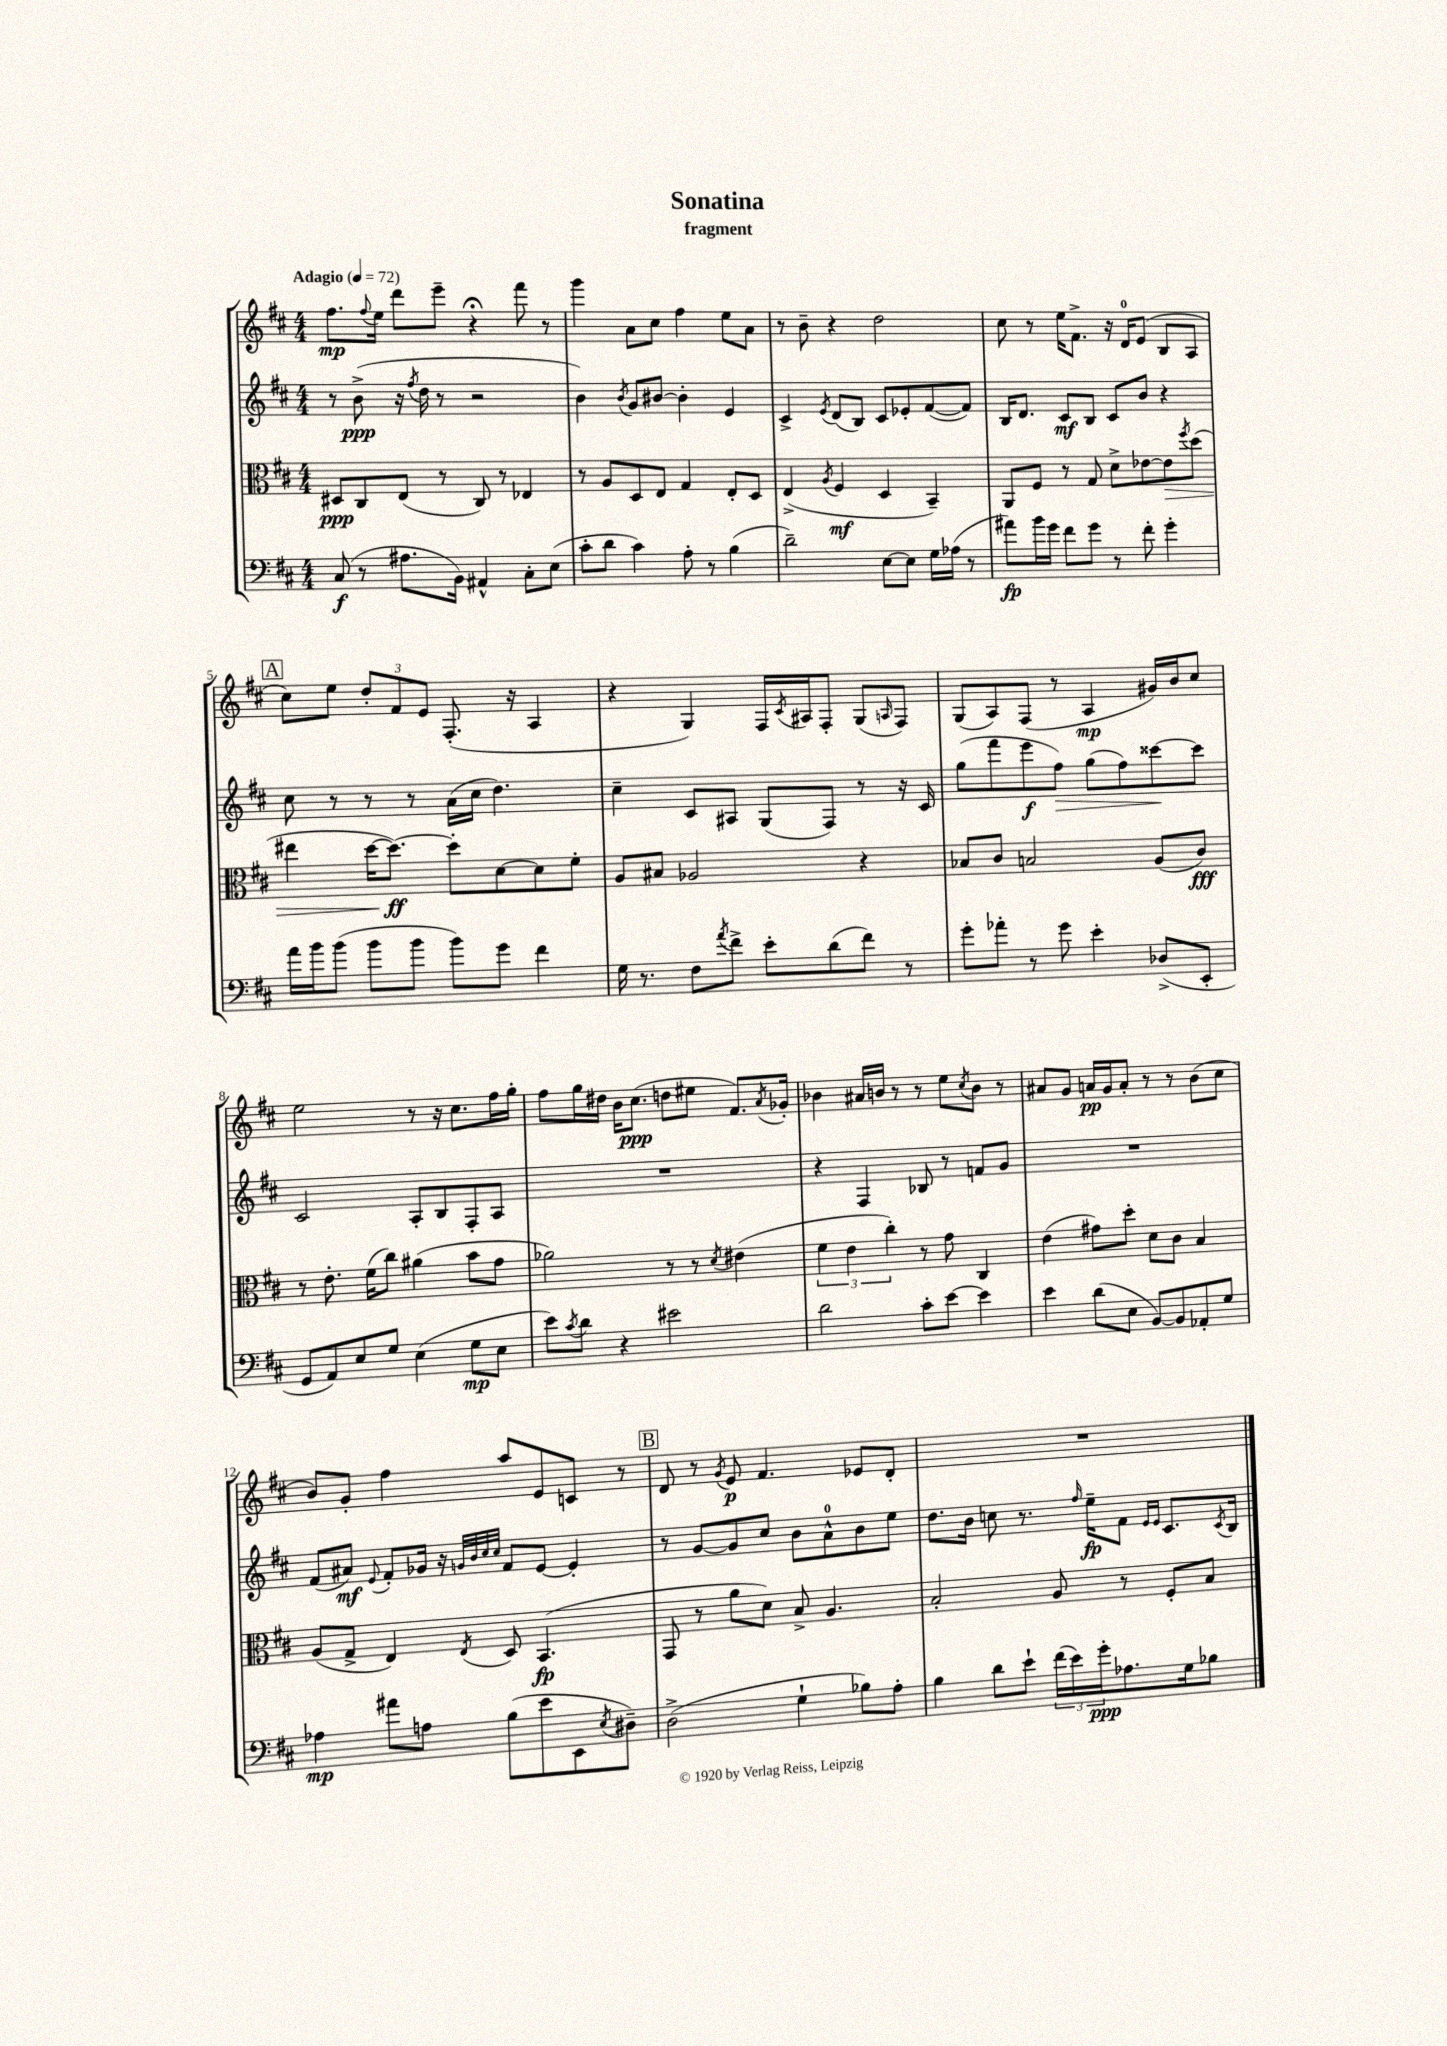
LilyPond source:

\header { title = "Sonatina" subtitle = "fragment" }
<<
\new StaffGroup <<
\new Staff = "s0" {
    \clef treble \key d \major \numericTimeSignature \time 4/4 \tempo "Adagio" 4 = 72
    fis''8.\mp \appoggiatura { fis''8 } e''16 d'''8 e'''8-- r4\fermata fis'''8 r8 |
    g'''4 a'8 cis''8 fis''4 e''8 a'8 |
    r8 b'8-- r4 d''2 |
    cis''8 r8 e''16 fis'8.-> r16 d'16-0 e'8( b8 a8 |
    \mark \markup { \box "A" } cis''8) e''8 \tuplet 3/2 { d''8-. fis'8 e'8 } fis8.-.( r16 a4 |
    r4 g4) fis16 \acciaccatura { cis'8 } ais16 fis8-. g8( \grace { a16 } fis8) |
    g8( a8) fis8( r8 a4\mp gis'16) b'16 cis''8 |
    e''2 r8 r16 cis''8. fis''16 g''16-. |
    fis''8 g''16 dis''16 b'16 cis''8.\ppp( d''8 eis''8 fis'8.) \acciaccatura { a'8 } ges'16-. |
    bes'4 ais'16 b'16 r8 r8 e''8 \acciaccatura { cis''8 } b'8 r8 |
    ais'8 g'8 a'16\pp g'16 a'8-. r8 r8 b'8( cis''8 |
    b'8) g'8-. fis''4 a''8 e'8 c'8 r8 |
    \mark \markup { \box "B" } d'8 r8 \acciaccatura { g'8 } e'8\p fis'4. ees'8 d'8-. |
    R1 \bar "|." |
}
\new Staff = "s1" {
    \clef treble \key d \major \numericTimeSignature \time 4/4
    r8 b'8->\ppp( r16 \acciaccatura { fis''8 } d''16 r8 r2 |
    b'4) \acciaccatura { b'8 } g'8 bis'8~ bis'4-. e'4 |
    cis'4-> \acciaccatura { e'8 } d'8( b8) cis'8 ees'8-. fis'8~( fis'8) |
    b16 d'8. cis'8\mf b8 cis'8 b'8 r4 |
    \mark \markup { \box "A" } cis''8 r8 r8 r8 a'16( cis''16 d''4.) |
    cis''4-- cis'8 ais8 g8( fis8) r8 r16 cis'16 |
    g''8( fis'''8 e'''8\f fis''8\>) g''8( fis''8) cisis'''8~\! cisis'''8 |
    cis'2 a8-. b8 fis8-. a8 |
    R1 |
    r4 fis4 bes8 r8 f'8 g'8 |
    R1 |
    fis'8( ais'8\mf) \appoggiatura { e'8 } fis'8-. ges'16 r16 \grace { g'32 b'32 cis''32 cis''32 } fis'8 e'8~ e'4-. |
    \mark \markup { \box "B" } r8 g'8~ g'8 cis''8 b'8 a'8-0-^ b'8 e''8 |
    d''8. b'16 c''8 r8. \grace { fis''16 } e''16--\fp fis'8 \grace { e'16 e'16 } cis'8. \acciaccatura { cis'8 } b16 \bar "|." |
}
\new Staff = "s2" {
    \clef alto \key d \major \numericTimeSignature \time 4/4
    dis8\ppp cis8 e8( r8 cis8) r8 ees4 |
    r8 a8 d8 e8 g4 e8-. d8 |
    e4->( \acciaccatura { a8 } fis4\mf d4 b,4--) |
    a,8 fis8 r8 g8 d'8-> ees'8~ ees'8\> \acciaccatura { fis''8 } d''8( |
    \mark \markup { \box "A" } eis''4 d''16~ d''8.~\ff\!) d''8-. d'8~ d'8 fis'8-. |
    a8 bis8 aes2 r4 |
    bes8 cis'8 b2 a8( cis'8\fff) |
    r8 e'8.-. fis'16( cis''8) ais'4( b'8 g'8 |
    aes'2) r8 r8 \acciaccatura { d'8 } eis'4( |
    \tuplet 3/2 { fis'4 e'4 cis''4-.) } r8 g'8 cis4 |
    e'4( gis'8) d''8-. d'8 cis'8 b4 |
    a8( g8-> e4) \acciaccatura { e8 } d8 b,4.\fp( |
    \mark \markup { \box "B" } g,8 r8 a'8 d'8) b8-> a4. |
    b2-. a8 r8 fis8-. b8 \bar "|." |
}
\new Staff = "s3" {
    \clef bass \key d \major \numericTimeSignature \time 4/4
    cis8\f( r8 ais8. b,16) ais,4-^ cis8-. e8( |
    cis'8-. d'8 cis'4) a8-. r8 b4( |
    d'2--) e8~ e8 g16 aes16( r8 |
    ais'8\fp) b'16 g'16 fis'8 g'8 r8 fis'8-. g'4-. |
    \mark \markup { \box "A" } a'16 b'16 b'8( b'8 b'8 b'8) g'8 fis'4 |
    g16 r8. fis8 \acciaccatura { a'8 } fis'8-> e'8-. d'8( fis'8) r8 |
    g'8-. aes'8-. r8 g'8 e'4-. des8->( e,8-. |
    g,8 a,8) e8 g8 e4( g8\mp e8 |
    e'8) \acciaccatura { cis'8 } d'8 r4 eis'2 |
    d'2 cis'8-. e'8~ e'4 |
    e'4 d'8( e8 b,8~) b,8 aes,8-. g8 |
    aes4\mp ais'8 a8 b8( e'8 e,8 \acciaccatura { e8 } dis8--) |
    \mark \markup { \box "B" } d2->( g4-! bes8) a8-. |
    b4 d'8 e'8-! \tuplet 3/2 { fis'16( e'16) g'16-.\ppp } aes8. g16 bes8 \bar "|." |
}
>>
>>
